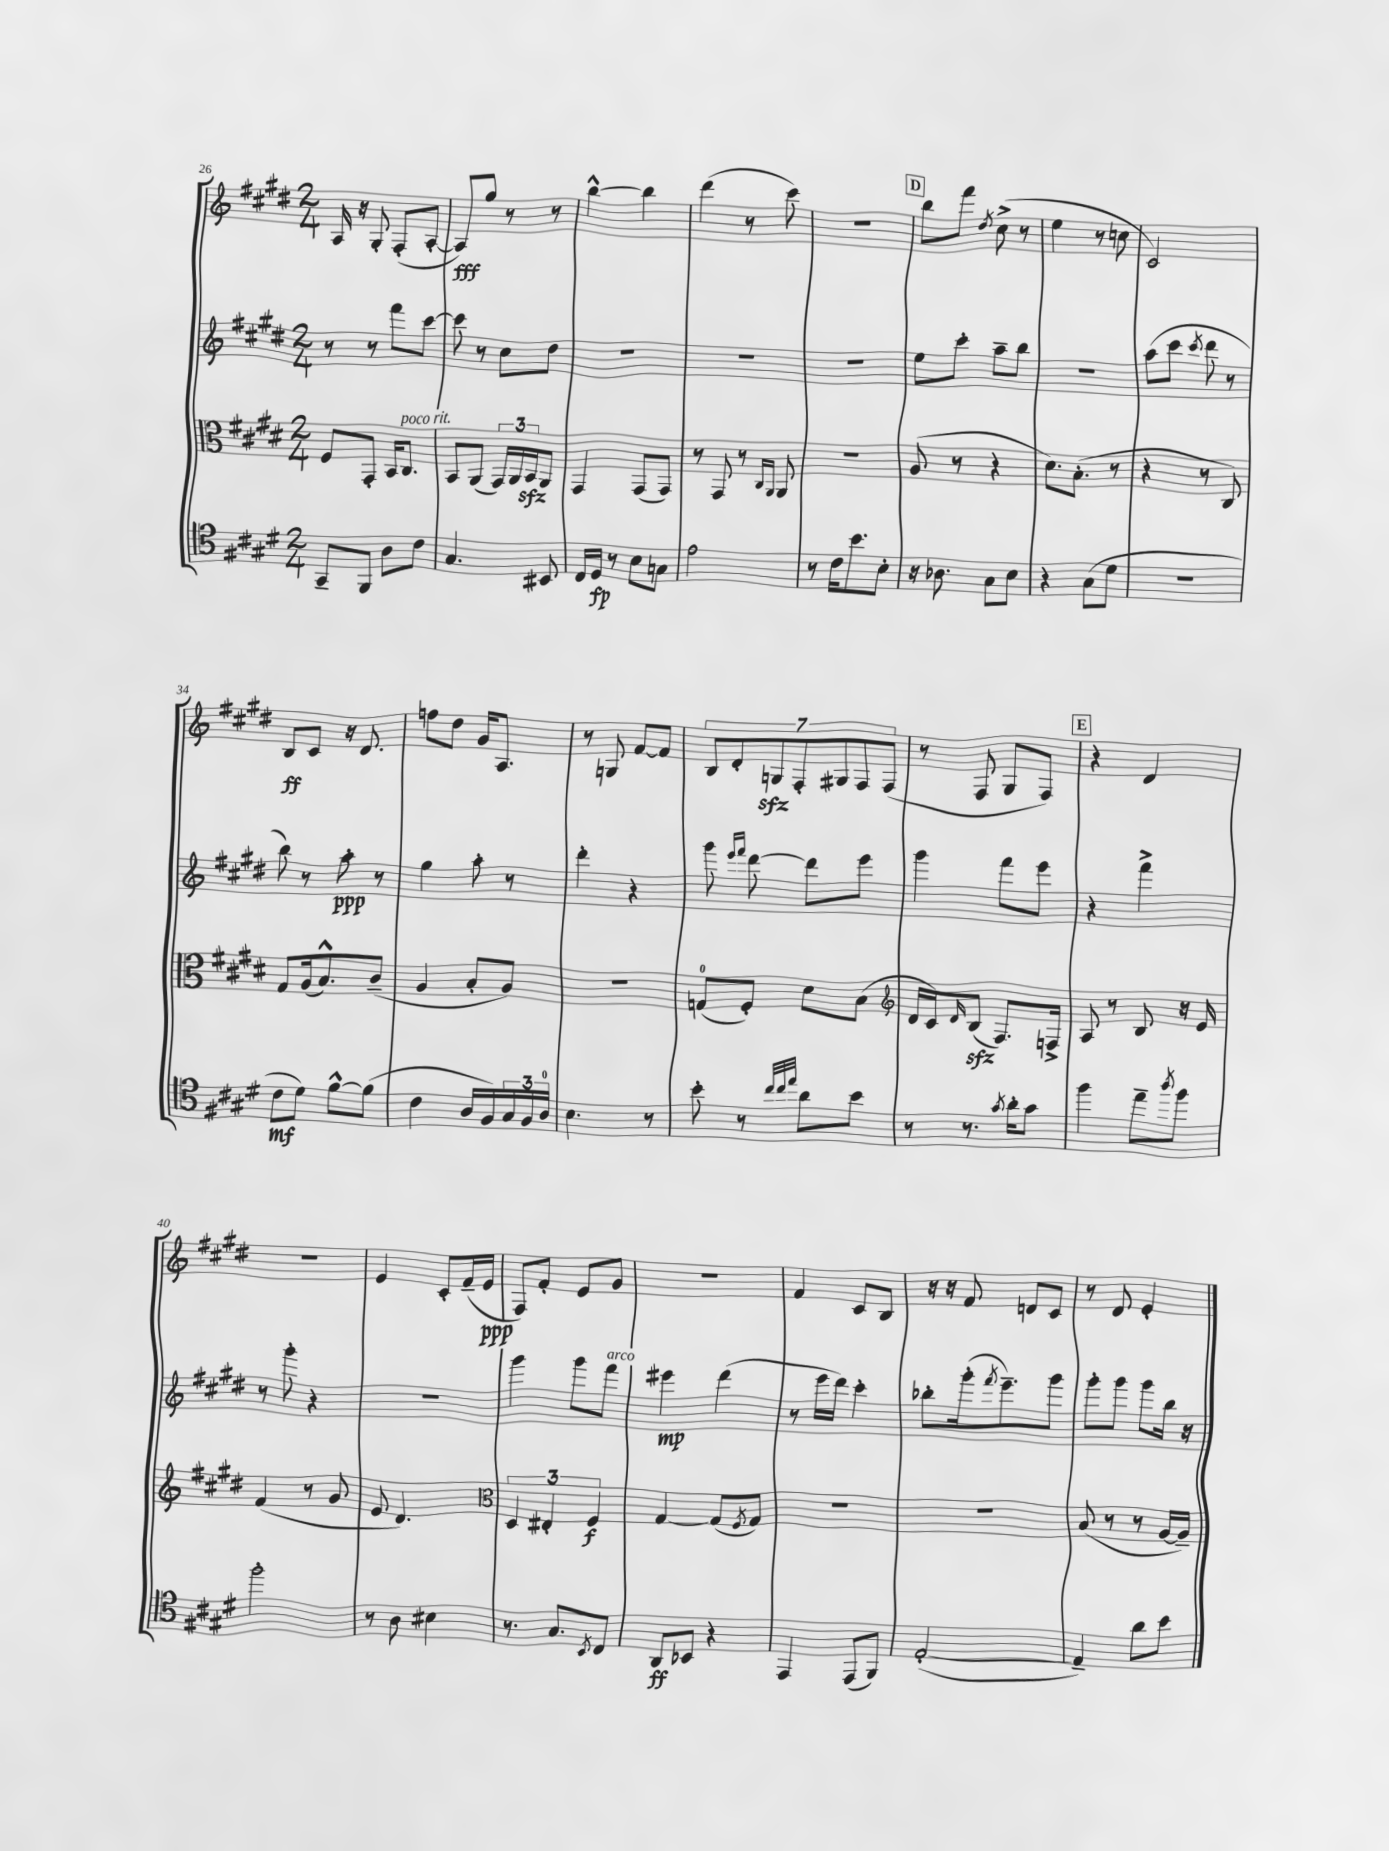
<<
\new StaffGroup <<
\new Staff = "s0" {
    \clef treble \key e \major \numericTimeSignature \time 2/4
    a16 r16 gis8-. fis8-.( a8~-. |
    a8\fff) gis''8 r8 r8 |
    b''4~-^ b''4 |
    dis'''4( r8 cis'''8) |
    R2 |
    \mark \markup { \box "D" } b''8 fis'''8 \acciaccatura { dis''8 } cis''8->( r8 |
    e''4 r8 c''8 |
    cis'2) |
    b8\ff cis'8 r16 dis'8. |
    f''8 dis''8 gis'16 a8. |
    r8 g8 fis'8~ fis'8 |
    \tuplet 7/4 { b8 dis'8-. g8\sfz fis8-. gis8 fis8 fis8( } |
    r8 fis8 gis8 fis8) |
    \mark \markup { \box "E" } r4 dis'4 |
    r2 |
    e'4 cis'8-. fis'16--( e'16\ppp |
    fis8) fis'8-. e'8 gis'8 |
    r2 |
    fis'4 cis'8 b8 |
    r16 r16 fis'8 d'8 cis'8 |
    r8 dis'8 e'4-. \bar "|." |
}
\new Staff = "s1" {
    \clef treble \key e \major \numericTimeSignature \time 2/4
    r8 r8 fis'''8 cis'''8~ |
    cis'''8 r8 cis''8 dis''8 |
    R2 |
    R2 |
    R2 |
    \mark \markup { \box "D" } e''8 cis'''8-. a''8-- b''8 |
    R2 |
    a''8( cis'''8 \acciaccatura { cis'''8 } dis'''8 r8 |
    b''8) r8 a''8-.\ppp r8 |
    gis''4 a''8-. r8 |
    dis'''4-. r4 |
    gis'''8 \grace { e'''16 fis'''16 } dis'''8~ dis'''8 e'''8 |
    gis'''4 fis'''8 e'''8 |
    \mark \markup { \box "E" } r4 fis'''4-> |
    r8 gis'''8-. r4 |
    r2 |
    gis'''4 gis'''8 fis'''8^\markup { \italic "arco" } |
    eis'''4\mp dis'''4( |
    r8 e'''16 dis'''16) cis'''4-. |
    bes''8-. gis'''16-.( \acciaccatura { fis'''8 } e'''8.--) gis'''8 |
    gis'''8-. gis'''8 gis'''8 b''16 r16 \bar "|." |
}
\new Staff = "s2" {
    \clef alto \key e \major \numericTimeSignature \time 2/4
    fis8 gis,8-. b,16 cis8.^\markup { \italic "poco rit." } |
    b,8 a,8( \tuplet 3/2 { gis,16) a,16 b,16\sfz } a,8 |
    gis,4 gis,8( gis,8) |
    r8 gis,8 r8 \grace { cis16 a,16 } a,8 |
    r2 |
    \mark \markup { \box "D" } a8( r8 r4 |
    dis'8.) b8.-.( r8 |
    r4 r8 cis8) |
    gis8 a16( b8.-^) cis'8--( |
    a4 b8-. a8) |
    r2 |
    g8-0( fis8-.) dis'8 b8( |
    \clef treble dis'16 cis'16) \grace { dis'16 } b8\sfz( fis8.) f16-> |
    \mark \markup { \box "E" } a8 r8 b8 r16 e'16 |
    fis'4( r8 gis'8 |
    e'8 dis'4.) |
    \clef alto \tuplet 3/2 { dis4 eis4-. fis4\f } |
    gis4~ gis8( \acciaccatura { fis8 } gis8) |
    R2 |
    R2 |
    b8( r8 r8 a16~ a16--) \bar "|." |
}
\new Staff = "s3" {
    \clef tenor \key e \major \numericTimeSignature \time 2/4
    gis,8-- fis,8 a8 cis'8 |
    gis4. bis,8 |
    cis16 dis16\fp r8 b8 g8 |
    e'2 |
    r8 cis'16 b'8. b8-. |
    \mark \markup { \box "D" } r16 aes8. gis8 b8 |
    r4 gis8( dis'8 |
    R2 |
    cis'8\mf dis'8) fis'8~-^ fis'8( |
    cis'4 a16 fis16) \tuplet 3/2 { gis16 fis16 a16-0 } |
    b4. r8 |
    b'8-. r8 \grace { cis''32 cis''32 e''32 } a'8 b'8 |
    r8 r8. \acciaccatura { gis'8 } a'16-. gis'8 |
    \mark \markup { \box "E" } fis''4 e''8-- \acciaccatura { a''8 } fis''8 |
    fis''2-. |
    r8 a8 bis4 |
    r8. gis8. \acciaccatura { b,8 } cis8 |
    a,8\ff bes,8 r4 |
    e,4 e,8( fis,8) |
    e2~-.( |
    e4--) a'8 b'8 \bar "|." |
}
>>
>>
\layout { \context { \Score currentBarNumber = #26 } }
